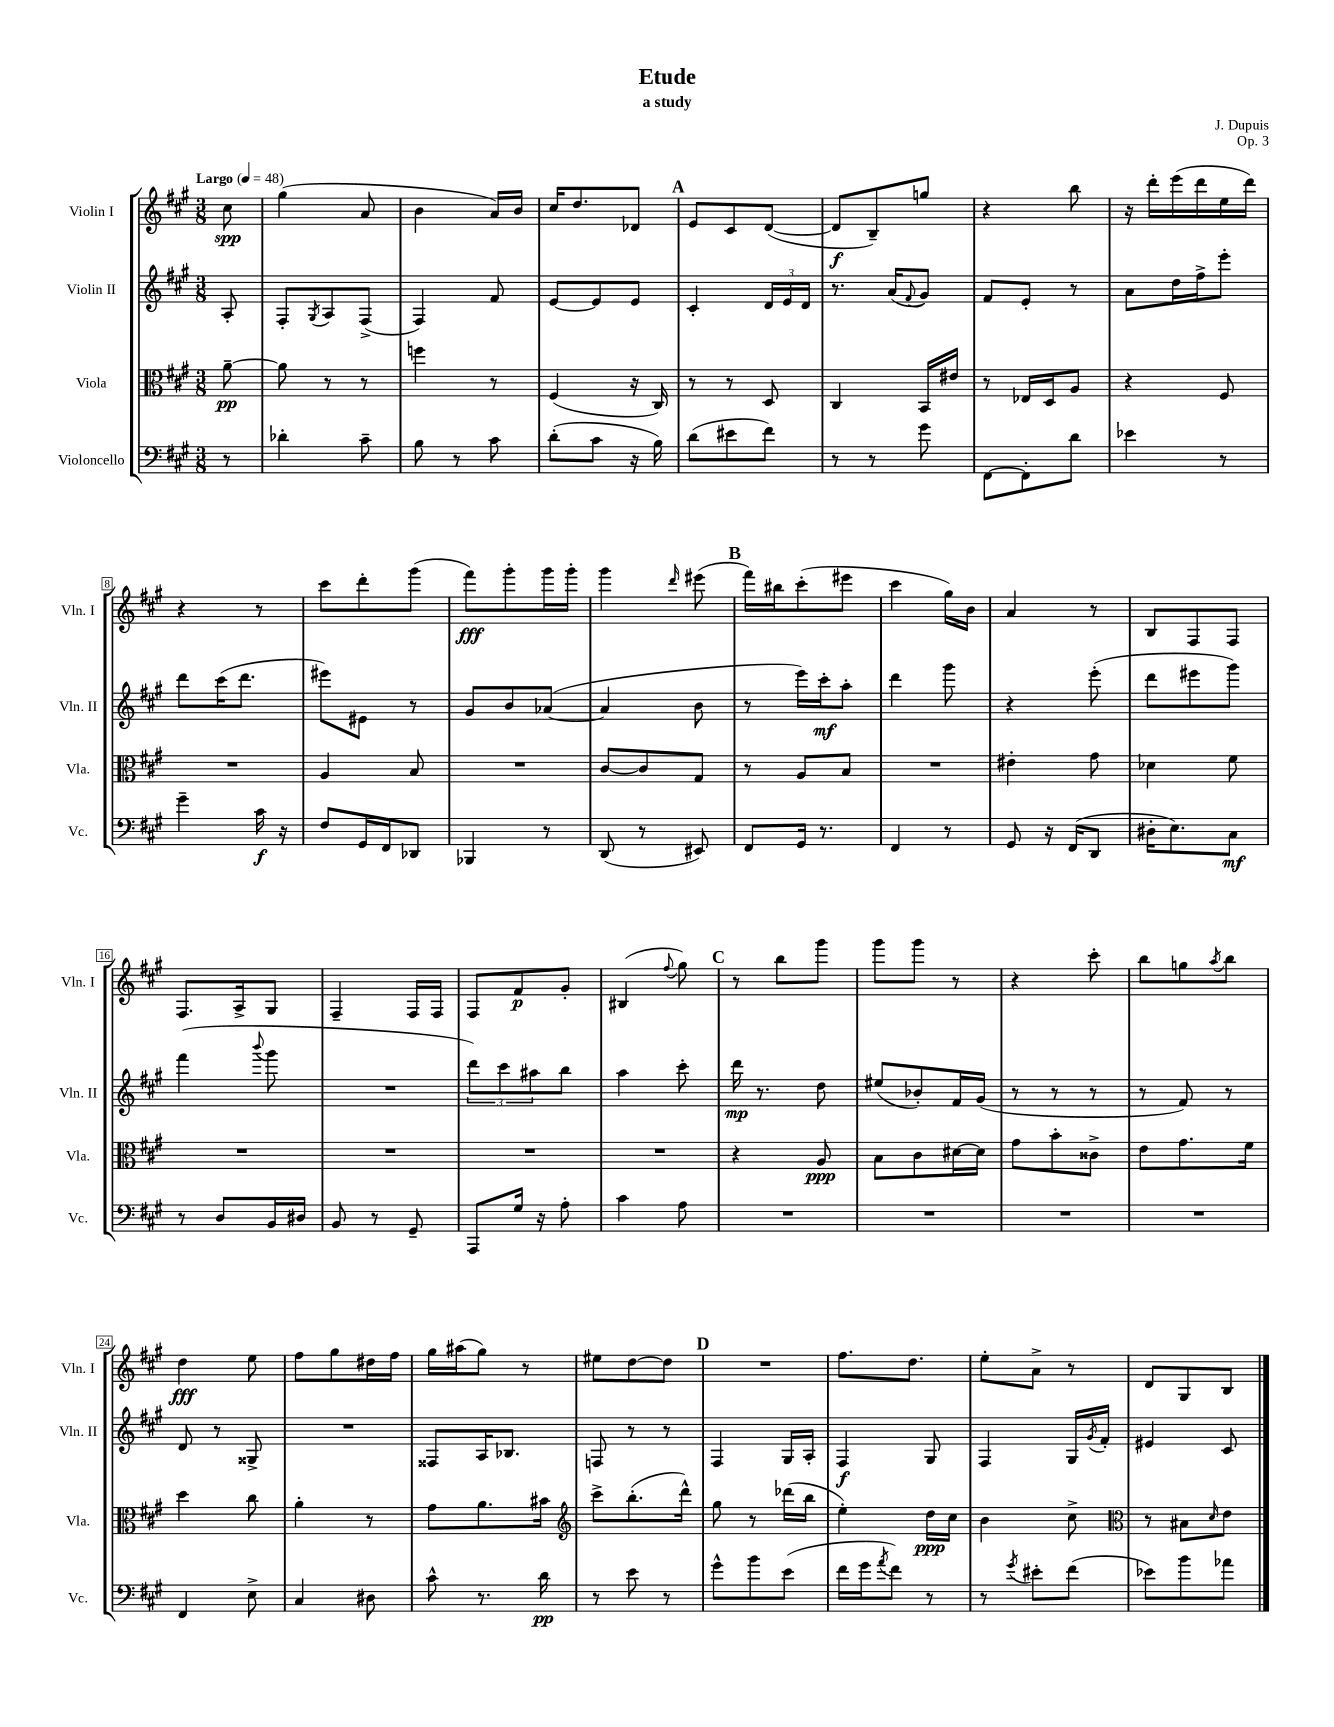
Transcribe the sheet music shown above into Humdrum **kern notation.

**kern	**kern	**kern	**kern
*staff4	*staff3	*staff2	*staff1
*clefF4	*clefC3	*clefG2	*clefG2
*k[f#c#g#]	*k[f#c#g#]	*k[f#c#g#]	*k[f#c#g#]
*M3/8	*M3/8	*M3/8	*M3/8
*MM48	*MM48	*MM48	*MM48
8r	[8a~	8A'	8cc#
=	=	=	=
4d-'	8a]	8F#'	(4gg#
.	.	8qG#	.
.	8r	8A	.
8c#~	8r	(8F#^	8a
=	=	=	=
8B	4ff	4F#)	4b
8r	.	.	.
8c#	8r	8f#	16a)
.	.	.	16b
=	=	=	=
(8d'	(4F#	[8e	16cc#
.	.	.	8.dd
8c#	.	8e]	.
16r	16r	8e	8d-
16B)	16C#)	.	.
=	=	=	=
(8d	8r	4c#'	8e
8e#	8r	.	8c#
8f#)	8D	24d	([8d
.	.	24e	.
.	.	24d	.
=	=	=	=
8r	4C#	8.r	8d]
8r	.	.	8B~)
.	.	(16a	.
.	.	8qqf#	.
8g#	16BB	8g#)	8gg
.	16e#	.	.
=	=	=	=
[8FF#	8r	8f#	4r
8FF#']	16E-	8e'	.
.	16D	.	.
8d	8A	8r	8bb
=	=	=	=
4e-	4r	8a	16r
.	.	.	16ddd'
.	.	16dd	(16eee
.	.	16ff#^	16ddd
8r	8F#	8eee'	16ee
.	.	.	16ddd)
=	=	=	=
4g#~	4.r	8ddd	4r
.	.	(16ccc#	.
.	.	8.ddd	.
16c#	.	.	8r
16r	.	.	.
=	=	=	=
8F#	4A	8eee#)	8ccc#
16GG#	.	8e#	8ddd'
16FF#	.	.	.
8DD-	8B	8r	(8ggg#
=	=	=	=
4BBB-	4.r	8g#	8fff#)
.	.	8b	8ggg#'
8r	.	([8a-	16ggg#
.	.	.	16ggg#'
=	=	=	=
(8DD	[8c#	4a-]	4ggg#
8r	8c#]	.	.
.	.	.	16qqddd
8EE#)	8G#	8b	(8eee#
=	=	=	=
8FF#	8r	8r	16fff#)
.	.	.	16bb#
16GG#	8A	16eee)	(8ccc#'
8.r	.	16ccc#'	.
.	8B	8aa'	8eee#
=	=	=	=
4FF#	4.r	4ddd	4ccc#
8r	.	8ggg#	16gg#)
.	.	.	16b
=	=	=	=
8GG#	4e#'	4r	4a
16r	.	.	.
(16FF#	.	.	.
8DD	8g#	(8eee'	8r
=	=	=	=
16D#'	4d-	8ddd	8B
8.E)	.	.	.
.	.	8eee#	8F#
8C#	8f#	8ggg#)	8F#
=	=	=	=
8r	4.r	(4fff#	8.F#
8D	.	.	.
.	.	.	16A^
.	.	8qqbbb	.
16BB	.	8ggg#	8G#
16D#	.	.	.
=	=	=	=
8BB	4.r	4.r	4F#~
8r	.	.	.
8GG#~	.	.	16F#
.	.	.	16F#
=	=	=	=
8AAA	4.r	12ddd)	8F#
.	.	12ccc#	.
16G#	.	.	8f#
.	.	12aa#	.
16r	.	.	.
8A'	.	8bb	8g#'
=	=	=	=
4c#	4.r	4aa	(4B#
.	.	.	8qqff#
8A	.	8ccc#'	8gg#)
=	=	=	=
4.r	4r	16ddd	8r
.	.	8.r	.
.	.	.	8bb
.	8A	8dd	8ggg#
=	=	=	=
4.r	8B	(8ee#	8ggg#
.	8c#	8b-')	8ggg#
.	[16d#	16f#	8r
.	16d#]	(16g#	.
=	=	=	=
4.r	8g#	8r	4r
.	8b'	8r	.
.	8c##^	8r	8ccc#'
=	=	=	=
4.r	8e	8r	8bb
.	8.g#	8f#)	8gg
.	.	.	8qaa
.	.	8r	8bb
.	16f#	.	.
=	=	=	=
4FF#	4dd	8d	4dd
.	.	8r	.
8E^	8cc#	8G##^	8ee
=	=	=	=
4C#	4a'	4.r	8ff#
.	.	.	8gg#
8D#	8r	.	16dd#
.	.	.	16ff#
=	=	=	=
8c#^^	8g#	8F##	16gg#
.	.	.	(16aa#
8.r	8.a	16A	8gg#)
.	.	8.B-	.
.	.	.	8r
16d	16b#	.	.
=	=	=	=
*	*clefG2	*	*
8r	8ccc#^	8F	8ee#
8e	(8.bb'	8r	[8dd
8r	.	8r	8dd]
.	16ddd^^)	.	.
=	=	=	=
8g#^^	8gg#	4F#	4.r
8b	8r	.	.
(8e	(16ddd-	16G#	.
.	16bb	16A'	.
=	=	=	=
16f#	4ee')	4F#	8.ff#
16g#	.	.	.
8qa	.	.	.
8f#)	.	.	.
.	.	.	8.dd
8r	16dd	8G#	.
.	16cc#	.	.
=	=	=	=
8r	4b	4F#	8ee'
8qg#	.	.	.
8e#'	.	.	8a^
(8f#	8cc#^	16G#	8r
.	.	8qg#	.
.	.	16f#'	.
=	=	=	=
*	*clefC3	*	*
8e-)	8r	4e#	8d
8b	8B#	.	8G#
.	16qqd	.	.
8a-	8e	8c#	8B
==	==	==	==
*-	*-	*-	*-
